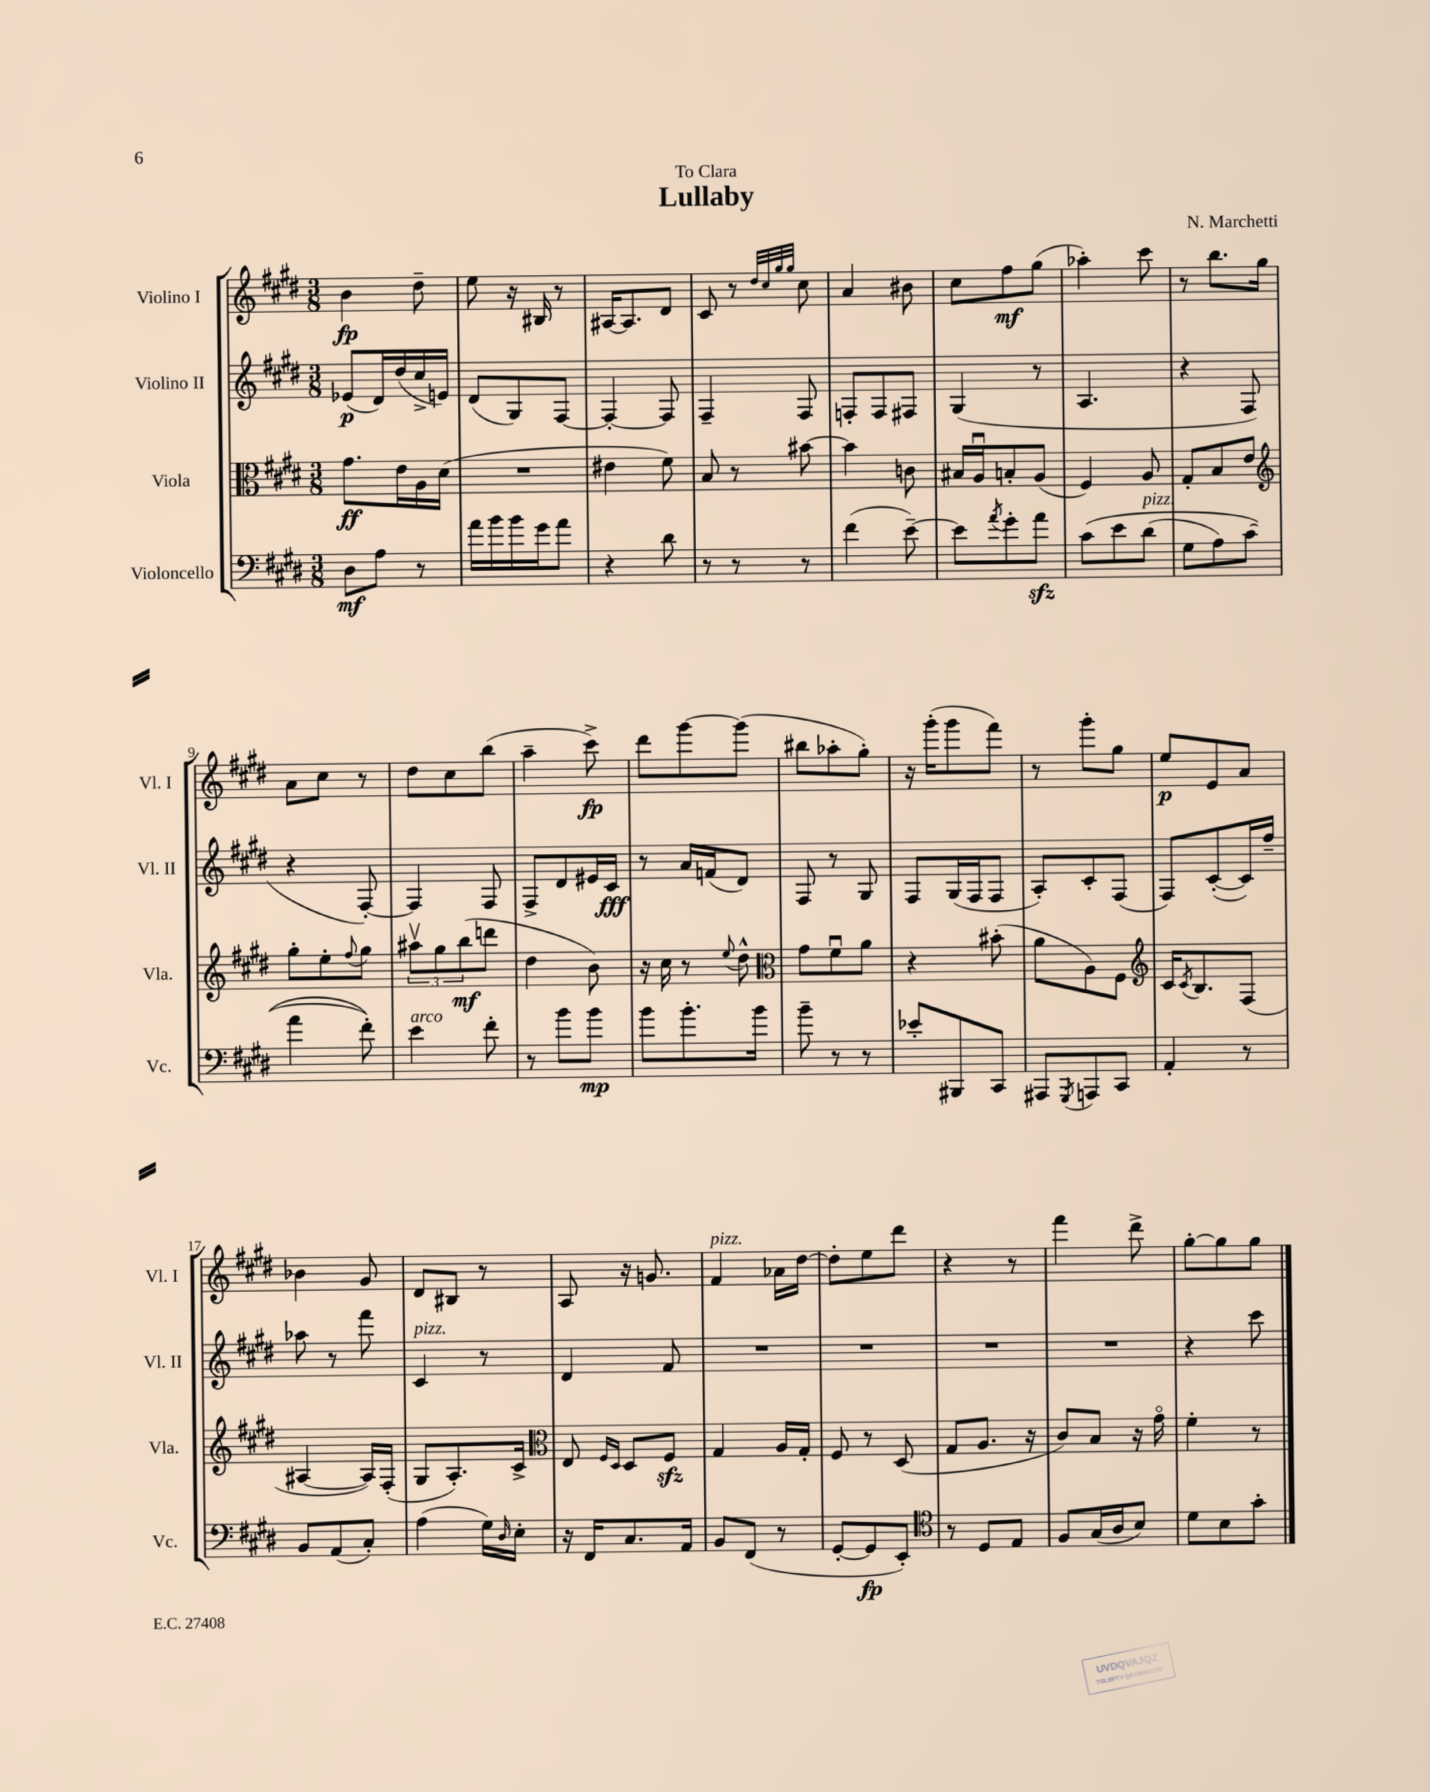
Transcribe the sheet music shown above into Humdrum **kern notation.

**kern	**kern	**kern	**kern
*staff4	*staff3	*staff2	*staff1
*clefF4	*clefC3	*clefG2	*clefG2
*k[f#c#g#d#]	*k[f#c#g#d#]	*k[f#c#g#d#]	*k[f#c#g#d#]
*M3/8	*M3/8	*M3/8	*M3/8
8D#	8.g#	(8e-	4b
8A	.	16d#)	.
.	16e	(16dd#	.
8r	16A	16cc#^	8dd#~
.	(16d#	16e)	.
=	=	=	=
16a	4.r	(8d#	8ee
16b	.	.	.
16b	.	8G#)	16r
16g#	.	.	16B#
8a	.	[8F#	8r
=	=	=	=
4r	4e#	4F#'_	[16A#
.	.	.	8.A#]
8d#	8f#)	8F#]	8d#
=	=	=	=
8r	8B	4F#~	8c#
8r	8r	.	8r
.	.	.	32qqdd#
.	.	.	32qqcc#
.	.	.	32qqgg#
.	.	.	32qqgg#
8r	[8b#	8F#	8cc#
=	=	=	=
(4f#	4b#]	8F'	4a
.	.	8F	.
[8e~)	8c	8F#	8b#
=	=	=	=
8e]	16B#	(4G#	8cc#
.	16Au	.	.
8qa	.	.	.
8g#'	8B'	.	8ff#
8a	(8A	8r	(8gg#
=	=	=	=
&(8c#	4F#)	4.A	4aa-')
8e	.	.	.
(8d#	8A	.	8ccc#
=	=	=	=
8G#	8G#'	4r	8r
8A)	8B	.	8.bb
(8c#	8e	8F#	.
.	.	.	16gg#
=	=	=	=
*	*clefG2	*	*
4a	8gg#'	4r	8a
.	8ee'	.	8cc#
.	8qqff#	.	.
8f#')&)	8gg#	[8F#')	8r
=	=	=	=
4e	12aa#v	4F#]	8dd#
.	12gg#	.	.
.	.	.	8cc#
.	(12bb	.	.
8f#'	8ddd	8F#	(8bb
=	=	=	=
8r	4dd#	8F#^	4aa~
8b	.	8d#	.
8b	8b)	16e#	8ccc#^)
.	.	16c#	.
=	=	=	=
8b	16r	8r	8ddd#
.	16cc#	.	.
8.b'	8r	16a	[8ggg#
.	.	(16f	.
.	8qqee	.	.
.	8dd#^^	8d#)	(8ggg#]
16b	.	.	.
=	=	=	=
*	*clefC3	*	*
8b~	8g#	8F#	8bb#
8r	8f#u	8r	8aa-'
8r	8a	8G#	8gg#')
=	=	=	=
8e-'	4r	8F#	16r
.	.	.	(16ggg#'
8BBB#	.	(16G#	8ggg#
.	.	16F#	.
8CC#	(8b#'	8F#	8fff#)
=	=	=	=
8AAA#	8a	8A')	8r
8qGGG#	.	.	.
8AAA	8A)	8c#'	8ggg#'
8CC#	8F#	(8F#	8gg#
=	=	=	=
*	*clefG2	*	*
4AA'	16c#	8F#)	8ee
.	8qc#	.	.
.	8.B	.	.
.	.	([8c#'	8e
8r	(8F#	16c#])	8a
.	.	16ff#~	.
=	=	=	=
8BB	[4A#	8aa-	4b-
(8AA	.	8r	.
8C#')	16A#])	8fff#	8g#
.	(16F#'	.	.
=	=	=	=
(4A	8G#	4c#	8d#
.	8.A')	.	8B#
16G#)	.	8r	8r
16qqD#	.	.	.
16E'	16c#^	.	.
=	=	=	=
*	*clefC3	*	*
16r	8E	4d#	8A
16FF#	.	.	.
.	16qqF#	.	.
.	16qqD#	.	.
8.C#	8D#	.	16r
.	.	.	8.g
.	8F#	8f#	.
16AA	.	.	.
=	=	=	=
8BB	4G#	4.r	4f#
(8FF#	.	.	.
8r	16A	.	16a-
.	16G#'	.	[16dd#
=	=	=	=
[8GG#'	8F#	4.r	8dd#']
8GG#]	8r	.	8ee
8EE')	(8D#	.	8ddd#
=	=	=	=
*clefC4	*	*	*
8r	8G#	4.r	4r
8D#	8.A	.	.
8E	.	.	8r
.	16r	.	.
=	=	=	=
8F#	8c#)	4.r	4fff#
(16G#	8B	.	.
16A	.	.	.
8B)	16r	.	8ddd#^
.	16g#o	.	.
=	=	=	=
8d#	4f#'	4r	[8gg#'
8B	.	.	8gg#]
8g#'	8r	8ccc#	8gg#
==	==	==	==
*-	*-	*-	*-
